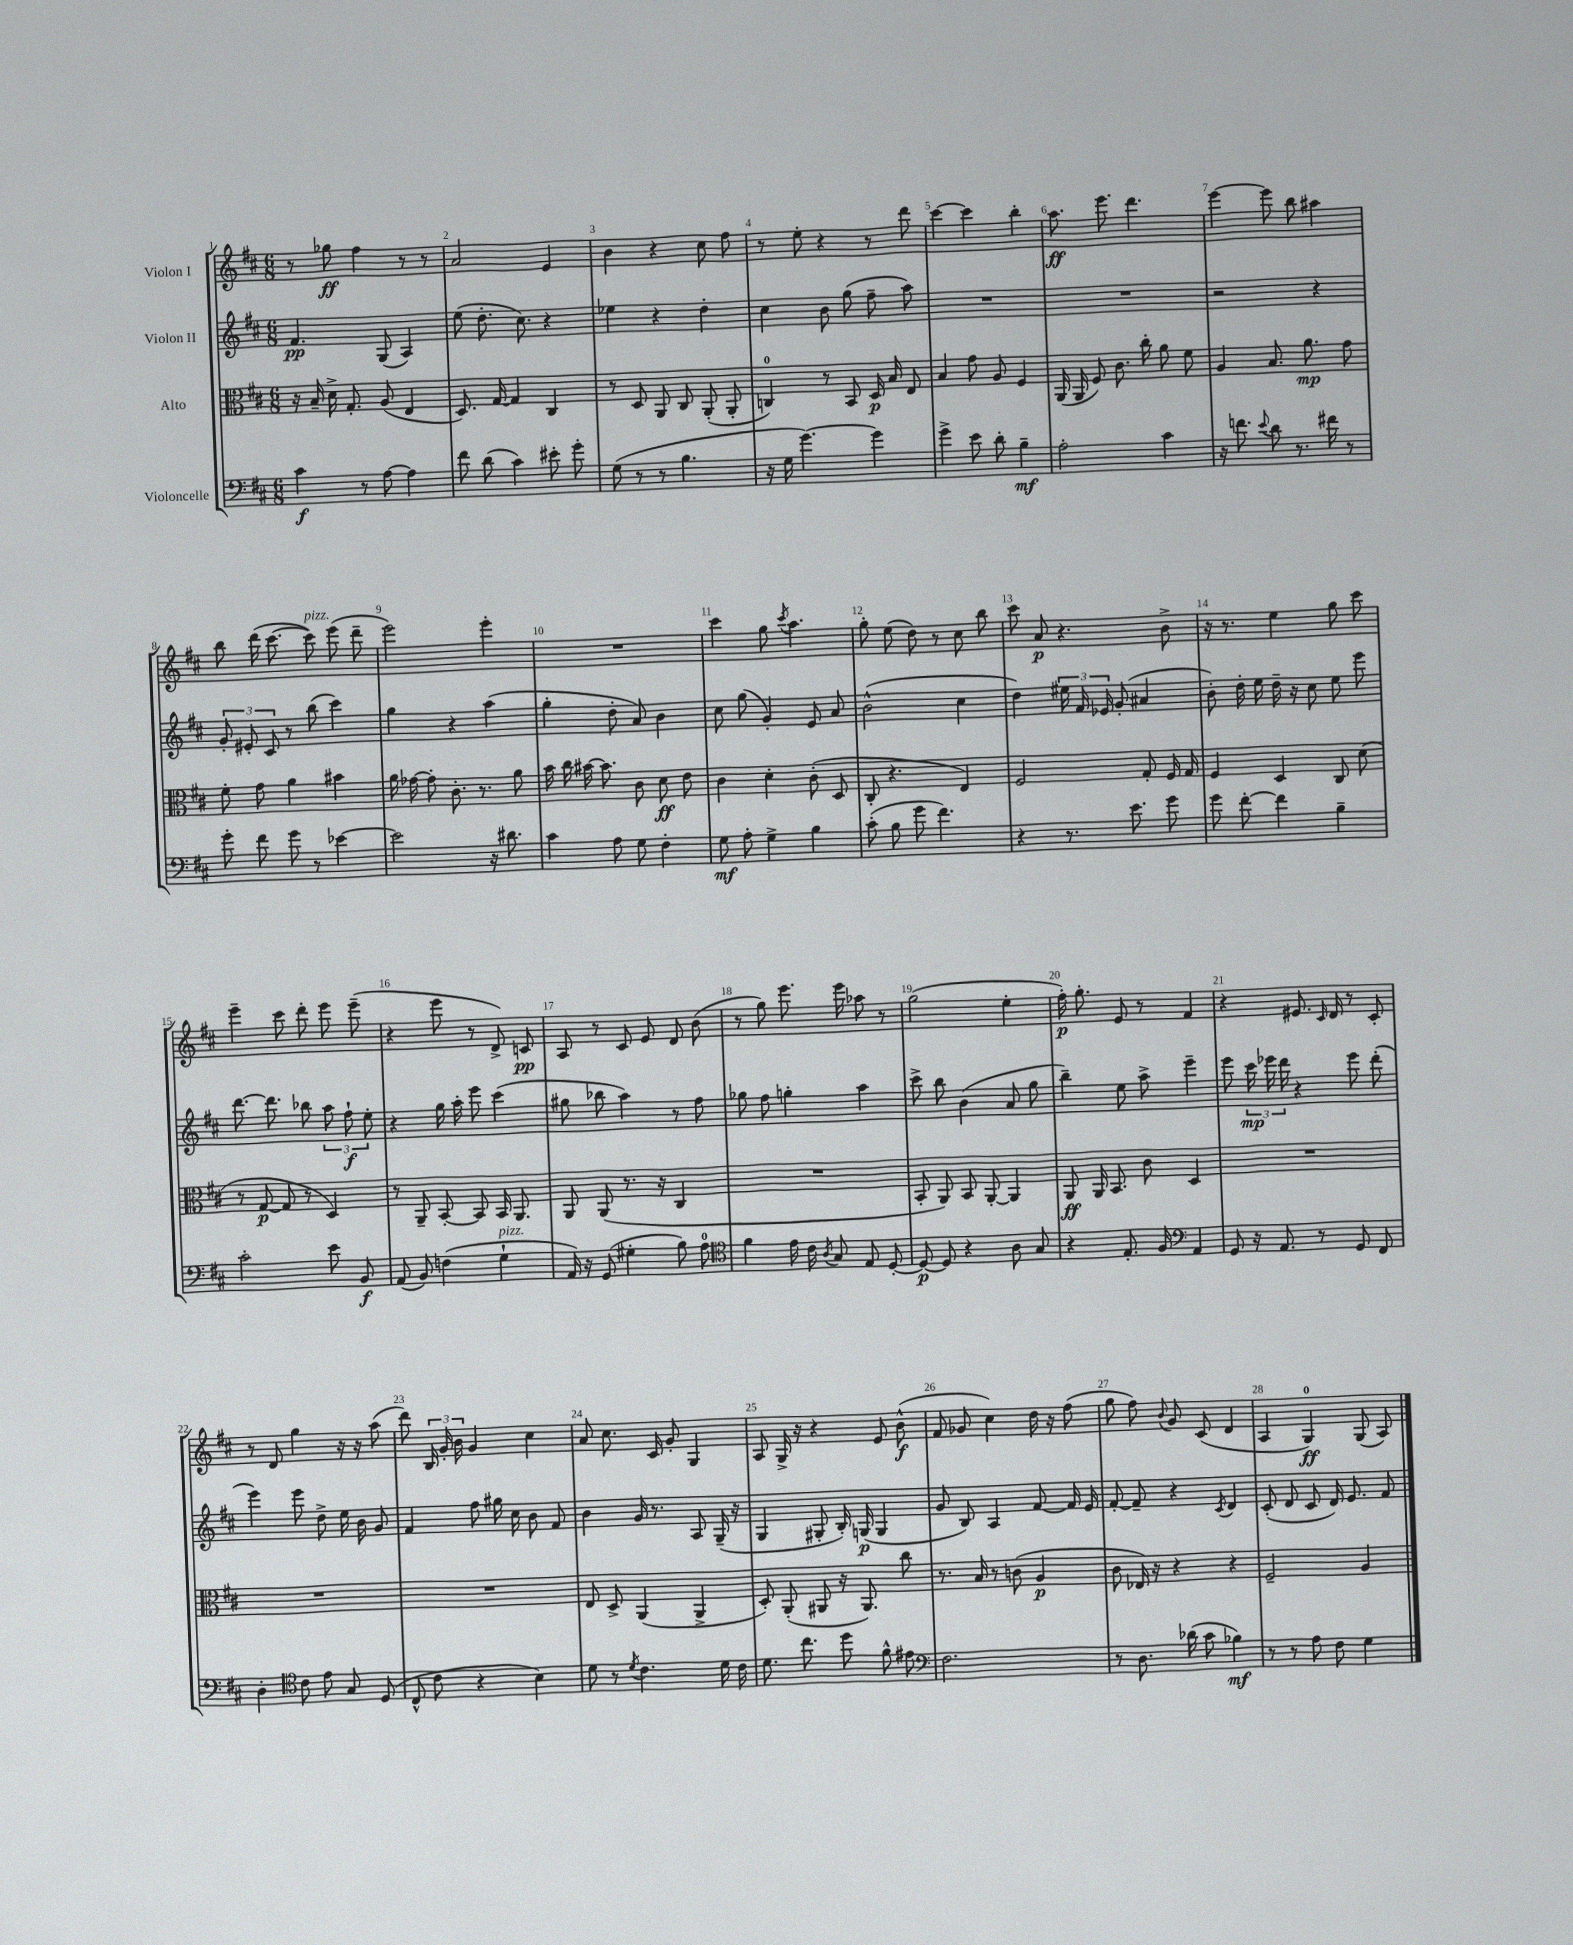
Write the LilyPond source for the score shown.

<<
\new StaffGroup <<
\new Staff = "s0" \with { instrumentName = "Violon I" } {
    \clef treble \key d \major \numericTimeSignature \time 6/8
    \autoBeamOff r8 ges''8\ff fis''4 r8 r8 |
    a'2 e'4 |
    b'4 r4 cis''8 fis''8 |
    r8 e''8-. r4 r8 d'''8 |
    cis'''4~ cis'''4 b''4-. |
    a''8.\ff e'''8. d'''4. |
    e'''4~ e'''8 b''8 ais''4 |
    b''8 d'''16( cis'''8.~ cis'''8^\markup { \italic "pizz." }) e'''8( d'''8-- |
    e'''2) e'''4-. |
    R2. |
    cis'''4 g''8 \acciaccatura { cis'''8 } a''4. |
    g''8-. e''8( d''8) r8 cis''8 b''8 |
    cis'''8 a'8\p r4. b'8-> |
    r16 r8. e''4 g''8 cis'''8 |
    e'''4-- cis'''8 d'''8-. e'''8 e'''8--( |
    r4 e'''8 r8 d'8->) c'8\pp |
    a8 r8 cis'8 e'8 d'8 b'8( |
    r8 g''8) e'''8. e'''16 aes''8 r8 |
    g''2( e''4-. |
    fis''16-.\p) g''8.-. e'8 r8 fis'4 |
    r4 eis'8. \grace { cis'16 } d'16 r8 cis'8-. |
    r8 d'8 g''4 r16 r16 a''8( |
    d'''8) \tuplet 3/2 { b16 g'16-. b'16 } g'4 cis''4 |
    a'8 cis''8. cis'16 g'8-. g4 |
    a8 g16-> r16 r4 e'8 b'8-^\f( |
    fis'8 ges'8 cis''4) d''16 r16 fis''8( |
    g''8 fis''8) \appoggiatura { b'8 } g'8 cis'8( d'4 |
    a4 g4-0\ff) g8( a8) \bar "|." |
}
\new Staff = "s1" \with { instrumentName = "Violon II" } {
    \clef treble \key d \major \numericTimeSignature \time 6/8
    \autoBeamOff fis'4.\pp g8( a4) |
    e''8( d''8.-. cis''8.) r4 |
    ees''4 r4 d''4-. |
    cis''4 b'8 g''8( fis''8-- a''8) |
    R2. |
    R2. |
    r2 r4 |
    \tuplet 3/2 { g'8-. eis'8-. cis'8 } r8 b''8( cis'''4) |
    g''4 r4 a''4( |
    g''4-. d''8-. a'8) b'4 |
    cis''8 g''8( g'4-.) e'8 a'8 |
    b'2-^( cis''4 |
    d''4) \tuplet 3/2 { eis''16 fis'16 ees'16 } g'8-.( ais'4 |
    b'8-.) d''16-. e''16 d''16-- r16 cis''8 e''8 e'''8 |
    d'''8.~ d'''8. bes''8 \tuplet 3/2 { a''8 fis''8-!\f e''8-. } |
    r4 g''16 a''16-. e'''8 cis'''4( |
    gis''8 bes''8 a''4) r8 fis''8 |
    ges''8 fis''8 g''4-. a''4 |
    cis'''8-> b''8 b'4( a'8 g''8 |
    b''4--) e''8 a''8-> e'''4-- |
    e'''8 \tuplet 3/2 { cis'''16\mp ees'''16 d'''16 } r4 ees'''8 d'''8-.( |
    e'''4) e'''8 d''8-> e''16 b'16 g'8 |
    fis'4 fis''8 gis''16 cis''16 b'8 fis'8 |
    b'4 g'16 r8. a8 g16--( r16 |
    g4 gis8-. b16-.) g16\p( g4 |
    g'8 b8) a4 fis'8~ fis'16 e'16 |
    fis'8~-. fis'8-- r4 \acciaccatura { cis'8 } d'4 |
    cis'8-.( d'8 cis'8 d'16) e'8. fis'8 \bar "|." |
}
\new Staff = "s2" \with { instrumentName = "Alto" } {
    \clef alto \key d \major \numericTimeSignature \time 6/8
    \autoBeamOff r16 b16-- d'16-> g8.-. a8( e4 |
    d8.) g16~ g4 cis4 |
    r8 d8 a,8 cis8 a,8-.( a,8-. |
    c4-0) r8 b,8 d16\p b16 e8 |
    b4 g'8 a8 fis4 |
    a,16( a,16 fis8) cis'8. cis''16-. a'8 fis'8 |
    a4 b8. a'8.\mp g'8 |
    fis'8-. g'8 a'4 bis'4 |
    a'16 ges'16~ ges'8-. cis'8.-. r8. a'8 |
    b'16 cis''16 bis'16~ bis'8. cis'8 d'8\ff e'8 |
    cis'4 d'4-. cis'8-.( d8 |
    cis8-. r4. e4) |
    fis2 g8-. fis16 g16 |
    fis4 d4 cis8 d'8( |
    r8 g8~\p g8 r8 d4) |
    r8 a,8-- b,8~-. b,8 b,16 a,8. |
    a,8 a,8( r8. r16 cis4 |
    R2. |
    b,8-. a,8) b,8 a,8~-. a,4 |
    a,8\ff a,16 b,8. cis'8 d4 |
    R2. |
    R2. |
    R2. |
    e8 d8-> a,4( a,4-> |
    d8-.) a,8-.( ais,8 r16 ais,8.) cis''8 |
    r8. b16 r8 c'8( a4\p |
    cis'8 ees16) r16 r4 r4 |
    fis2-- a4 \bar "|." |
}
\new Staff = "s3" \with { instrumentName = "Violoncelle" } {
    \clef bass \key d \major \numericTimeSignature \time 6/8
    \autoBeamOff cis'4\f r8 a8~ a4 |
    fis'8 d'8( cis'4) eis'8-. g'8-. |
    g8( r8 r8 b4. |
    r16 g16 g'4.~) g'4 |
    g'4-> e'8 d'8-. b4--\mf |
    a2-. cis'4 |
    r16 f'8. \appoggiatura { e'8 } d'8 r8. fis'16 r8 |
    g'8-. fis'8 g'8 r8 ees'4~ |
    ees'2 r16 dis'8. |
    cis'4 a8 g8 fis4-. |
    g8\mf a8-. g4-> b4 |
    cis'8-.( b8 g'8 fis'4.) |
    r4 r8. e'8. g'8 |
    g'8 fis'8~-. fis'4 b4-- |
    cis'2-. e'8 b,8\f |
    a,8( b,8) f4( g4-!^\markup { \italic "pizz." } |
    a,16) r16 g,8( gis4-. b8) a8-0 |
    \clef tenor fis'4 e'16 cis'16 \acciaccatura { a8 } g8 e8 d8~-. |
    d8~\p d8 r4 a8 g8 |
    r4 e8.-. fis16 \clef bass a,4 |
    g,8 r16 a,8. r8 g,8 fis,8 |
    d4-. \clef tenor cis'8 e'8 g8 d8( |
    cis8-^ cis'8 r4 b4) |
    d'8 r8 \acciaccatura { d'8 } cis'4. d'16 cis'16 |
    d'8. cis''8. d''8 fis'8-^ eis'8 |
    \clef bass fis2. |
    r8 d8. des'16( cis'8 bes4\mf) |
    r8 r8 a8 fis8 g4 \bar "|." |
}
>>
>>
\layout { \context { \Score \override BarNumber.break-visibility = ##(#f #t #t) barNumberVisibility = #all-bar-numbers-visible } }
